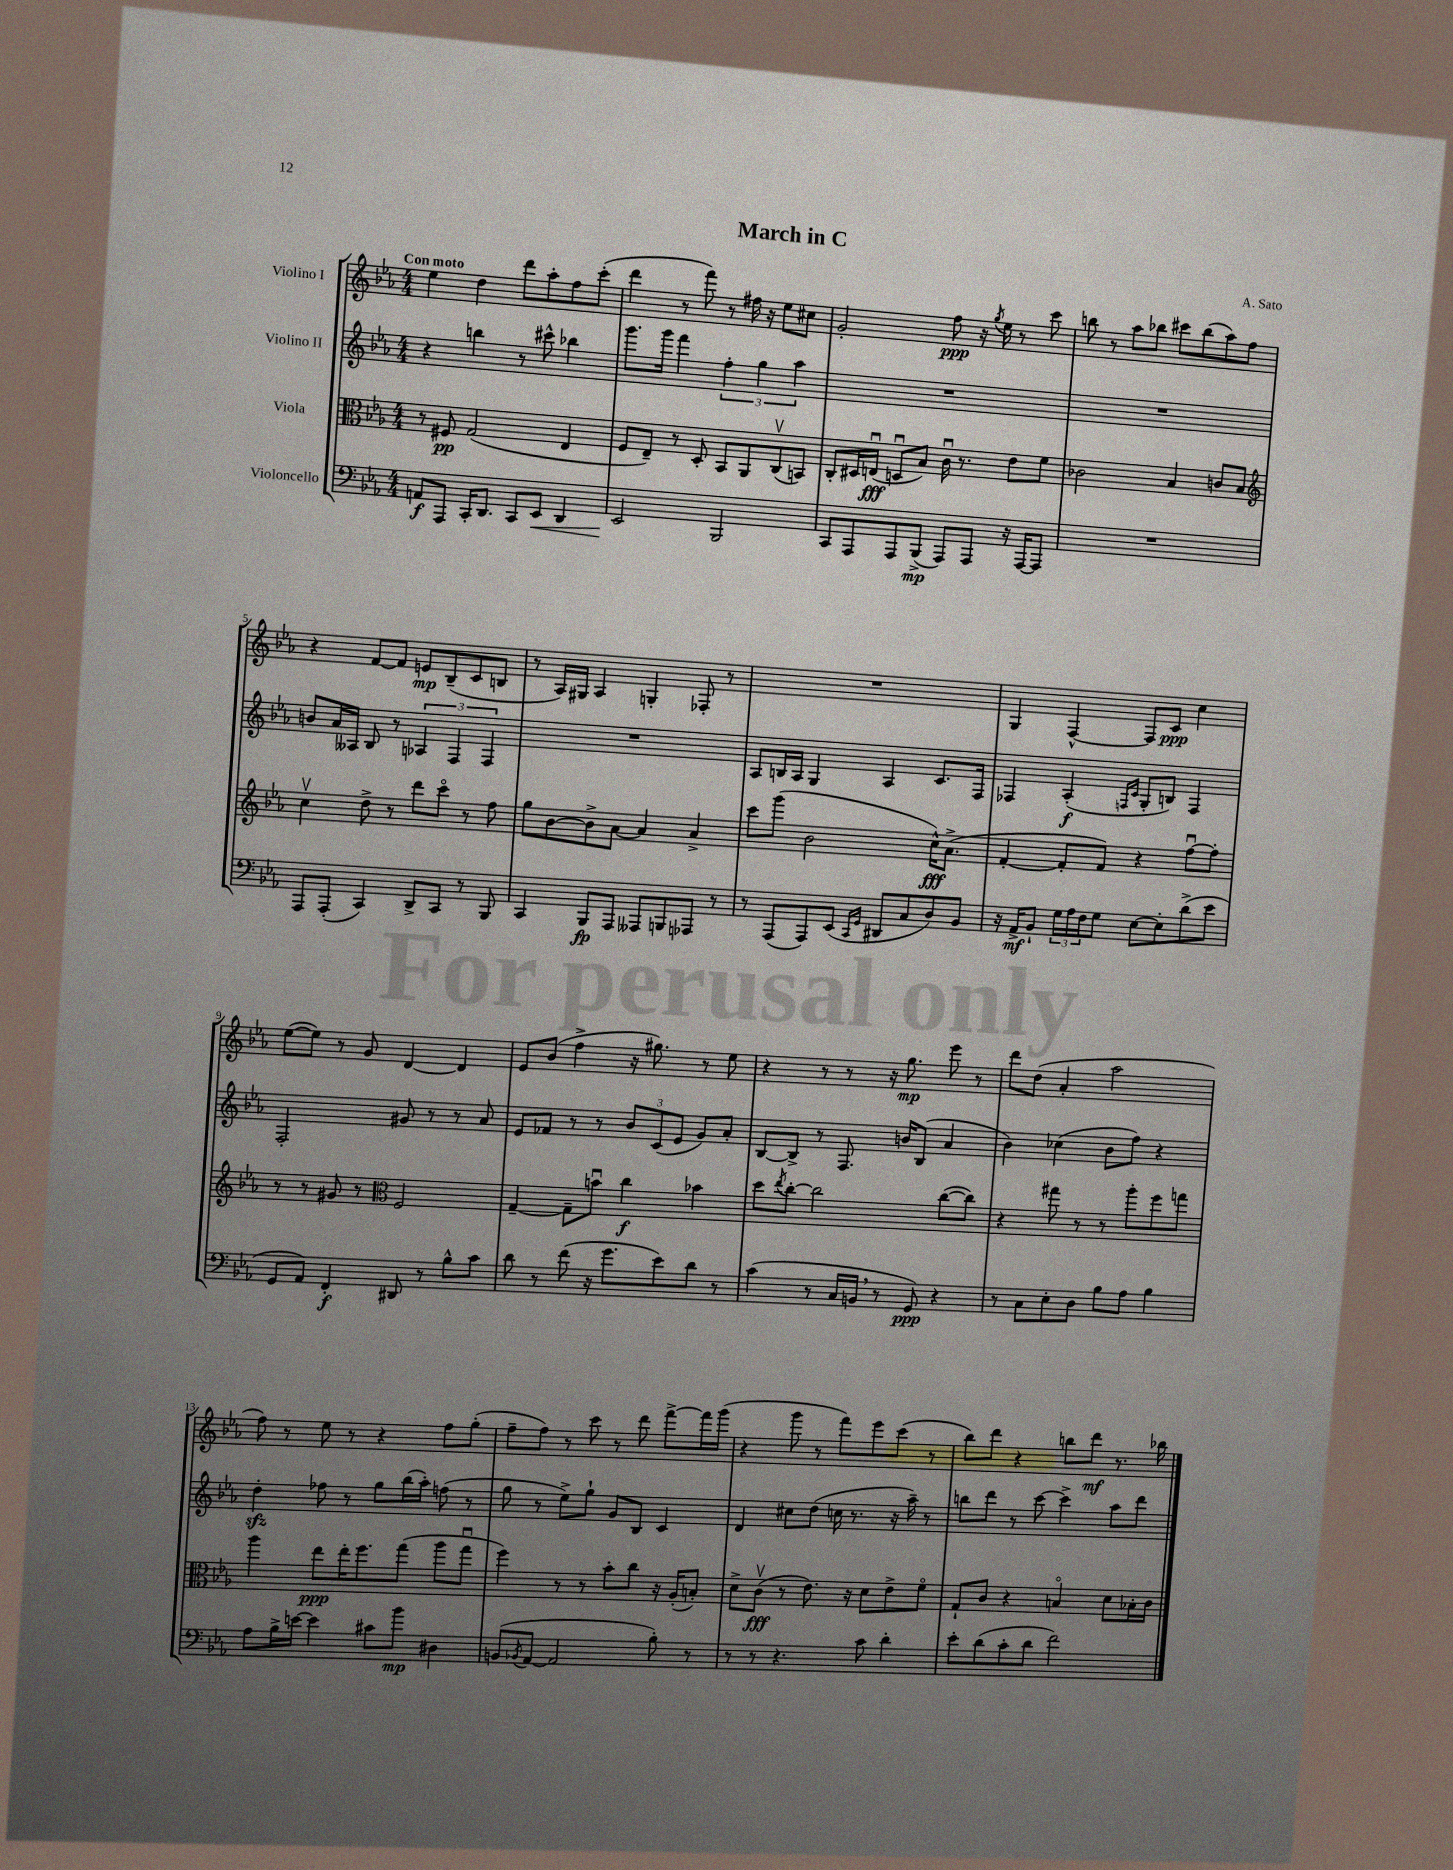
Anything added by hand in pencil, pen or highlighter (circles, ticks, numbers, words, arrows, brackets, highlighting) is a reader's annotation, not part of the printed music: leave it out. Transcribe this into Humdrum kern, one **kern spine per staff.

**kern	**kern	**kern	**kern
*staff4	*staff3	*staff2	*staff1
*clefF4	*clefC3	*clefG2	*clefG2
*k[b-e-a-]	*k[b-e-a-]	*k[b-e-a-]	*k[b-e-a-]
*M4/4	*M4/4	*M4/4	*M4/4
8AA	8r	4r	4ee-
8AAA-	8F#	.	.
16CC'	(2G	4bb	4dd
8.DD	.	.	.
8CC	.	8r	8ddd
8EE-	.	8ccc#^^	8aa-'
4DD	4E-	4bb-	8ff
.	.	.	(8ccc'
=	=	=	=
2EE-	8F	8.ggg	4ddd
.	8E-~)	.	.
.	.	16ggg	.
.	8r	4fff	8r
.	8D'	.	8fff)
2BBB-	8BB-	6ff'	8r
.	8AA-	.	16ff#
.	.	6gg	.
.	.	.	16r
.	(8Cv	.	8ee-
.	.	6aa-	.
.	8BB)	.	8cc#
=	=	=	=
8CC	8C'	1r	2g'
8AAA-	16D#	.	.
.	(16Eu	.	.
8AAA-	8Du	.	.
(8BBB-^	8B-)	.	.
8AAA-)	16cu	.	8ff
.	8.r	.	.
8AAA-	.	.	16r
.	.	.	8qgg
.	.	.	16ee-
16r	8e-	.	8r
[16AAA-	.	.	.
8AAA-]	8f	.	8ccc
=	=	=	=
1r	2c-	1r	8bb
.	.	.	8r
.	.	.	8aa-
.	.	.	8bb-
.	4B-	.	8ccc#
.	.	.	(8bb-
.	8c	.	8aa-)
.	8B-	.	8ff
=	=	=	=
*	*clefG2	*	*
8AAA-	4ccv	8b	4r
(8AAA-'	.	16a-	.
.	.	16A--	.
4CC)	8dd^	8B-	[8f
.	8r	8r	8f]
8DD^	8ddd	6A-	8e
8CC	8ccco	.	(8B-~
.	.	6F	.
8r	8r	.	8c
.	.	6F	.
8BBB-	8ff	.	8B
=	=	=	=
4CC	8gg	1r	8r
.	[8b-	.	16A-)
.	.	.	16G#
8BBB-	8b-^]	.	4A-
8AAA-	[8a-	.	.
8AAA--	4a-]	.	4G'
8BBB	.	.	.
8AAA-	4a-^	.	8F-'
8r	.	.	8r
=	=	=	=
8r	8ccc	8A-	1r
(8AAA-	(8ggg	16B	.
.	.	16A-	.
8AAA-)	2b-	4G	.
(8EE-	.	.	.
16qqCC	.	.	.
16qqGG	.	.	.
8DD#	.	4A-	.
8C	.	.	.
8D)	16cc^^)	8.c	.
.	(8.a-^	.	.
8BB-	.	.	.
.	.	16F	.
=	=	=	=
16r	[4f'	4F-	4G
16AA-^	.	.	.
8BB-`	.	.	.
24G	8f']	(4A-'	[4F^^
24A-	.	.	.
24F	.	.	.
8G	8f)	.	.
.	.	16qqF	.
.	.	16qqc	.
[8E-	4r	8G'	8F]
8E-']	.	8B)	8c
(8d^	[8ffu	4F	4cc
8e-	8ff']	.	.
=	=	=	=
8GG	8r	2F'	([8ee-
8AA-)	8r	.	8ee-])
4FF'	8g#	.	8r
.	8r	.	8g
*	*clefC3	*	*
8DD#	2F	8g#	[4d
8r	.	8r	.
8B-^^	.	8r	4d]
8c	.	8a-	.
=	=	=	=
8d	[4G~	8e-	8e-
8r	.	8f-	(8b-
(8f	8G~]	8r	4ff^
16r	8bu	8r	.
8.g	.	.	.
.	4cc	12b-	16r
.	.	.	8.gg#)
.	.	(12c	.
8e-)	.	.	.
.	.	12e-	.
8d	4b-	8g)	8r
8r	.	8a-'	8ee-
=	=	=	=
(4c	8dd	[8B-	4r
.	8qee-	.	.
.	[8cc'	8B-^]	.
8r	2cc]	8r	8r
16C	.	8.F	8r
16BB	.	.	.
8r	.	.	16r
.	.	16b	8.gg
8GG)	.	(8B-	.
4r	([8cc	4a-	8eee-
.	8cc])	.	8r
=	=	=	=
8r	4r	4b-)	8ddd
8C	.	.	(8dd
8E-'	8gg#	(4cc-	4a-'
8D	8r	.	.
8B-	8r	8b-	2aa-
8A-	8aa-'	8ff)	.
4B-	8ff	4r	.
.	8gg	.	.
=	=	=	=
8A-	4aa-	4dd'	8ff)
16B-^	.	.	8r
[16e	.	.	.
4e]	8ee-	8ff-	8ee-
.	16ee-'	8r	8r
.	8.ff	.	.
8c#	.	8gg	4r
8b-	(8gg	(16bb-	.
.	.	16aa-')	.
4D#	8aa-	(8ff	8ff
.	8ggu	8r	(8gg'
=	=	=	=
(8BB	4ff)	8gg	8ff~
8qBB-	.	.	.
[8AA-	.	8r	8ff)
2AA-]	8r	8ee-^)	8r
.	8r	8gg`	8ccc
.	8b-'	8g	8r
.	8cc	8B-	8ddd
8B-')	16r	4c	[8fff^
.	(16A-'	.	.
8r	8B')	.	16fff]
.	.	.	(16ggg
=	=	=	=
8r	8d^	4d	4r
8r	(8cv	.	.
4.r	8r	8cc#	8ggg
.	8.e-)	(8dd	8r
.	.	16cc	8fff)
.	16r	8.r	.
8c	8d	.	8eee-
4d'	8e-^	16r	(8ccc
.	.	16aa-~)	.
.	8fo	8r	8r
=	=	=	=
8e-'	8G`	8bb	8bb-)
(8d	8c	8ddd	8ddd
8c'	4r	8r	4r
8d	.	[8ccc	.
2f)	4Bo	4ccc^]	8bb
.	.	.	8ddd
.	8d	8aa-	8.r
.	16B-'	8ddd	.
.	16c	.	16bb-
==	==	==	==
*-	*-	*-	*-
